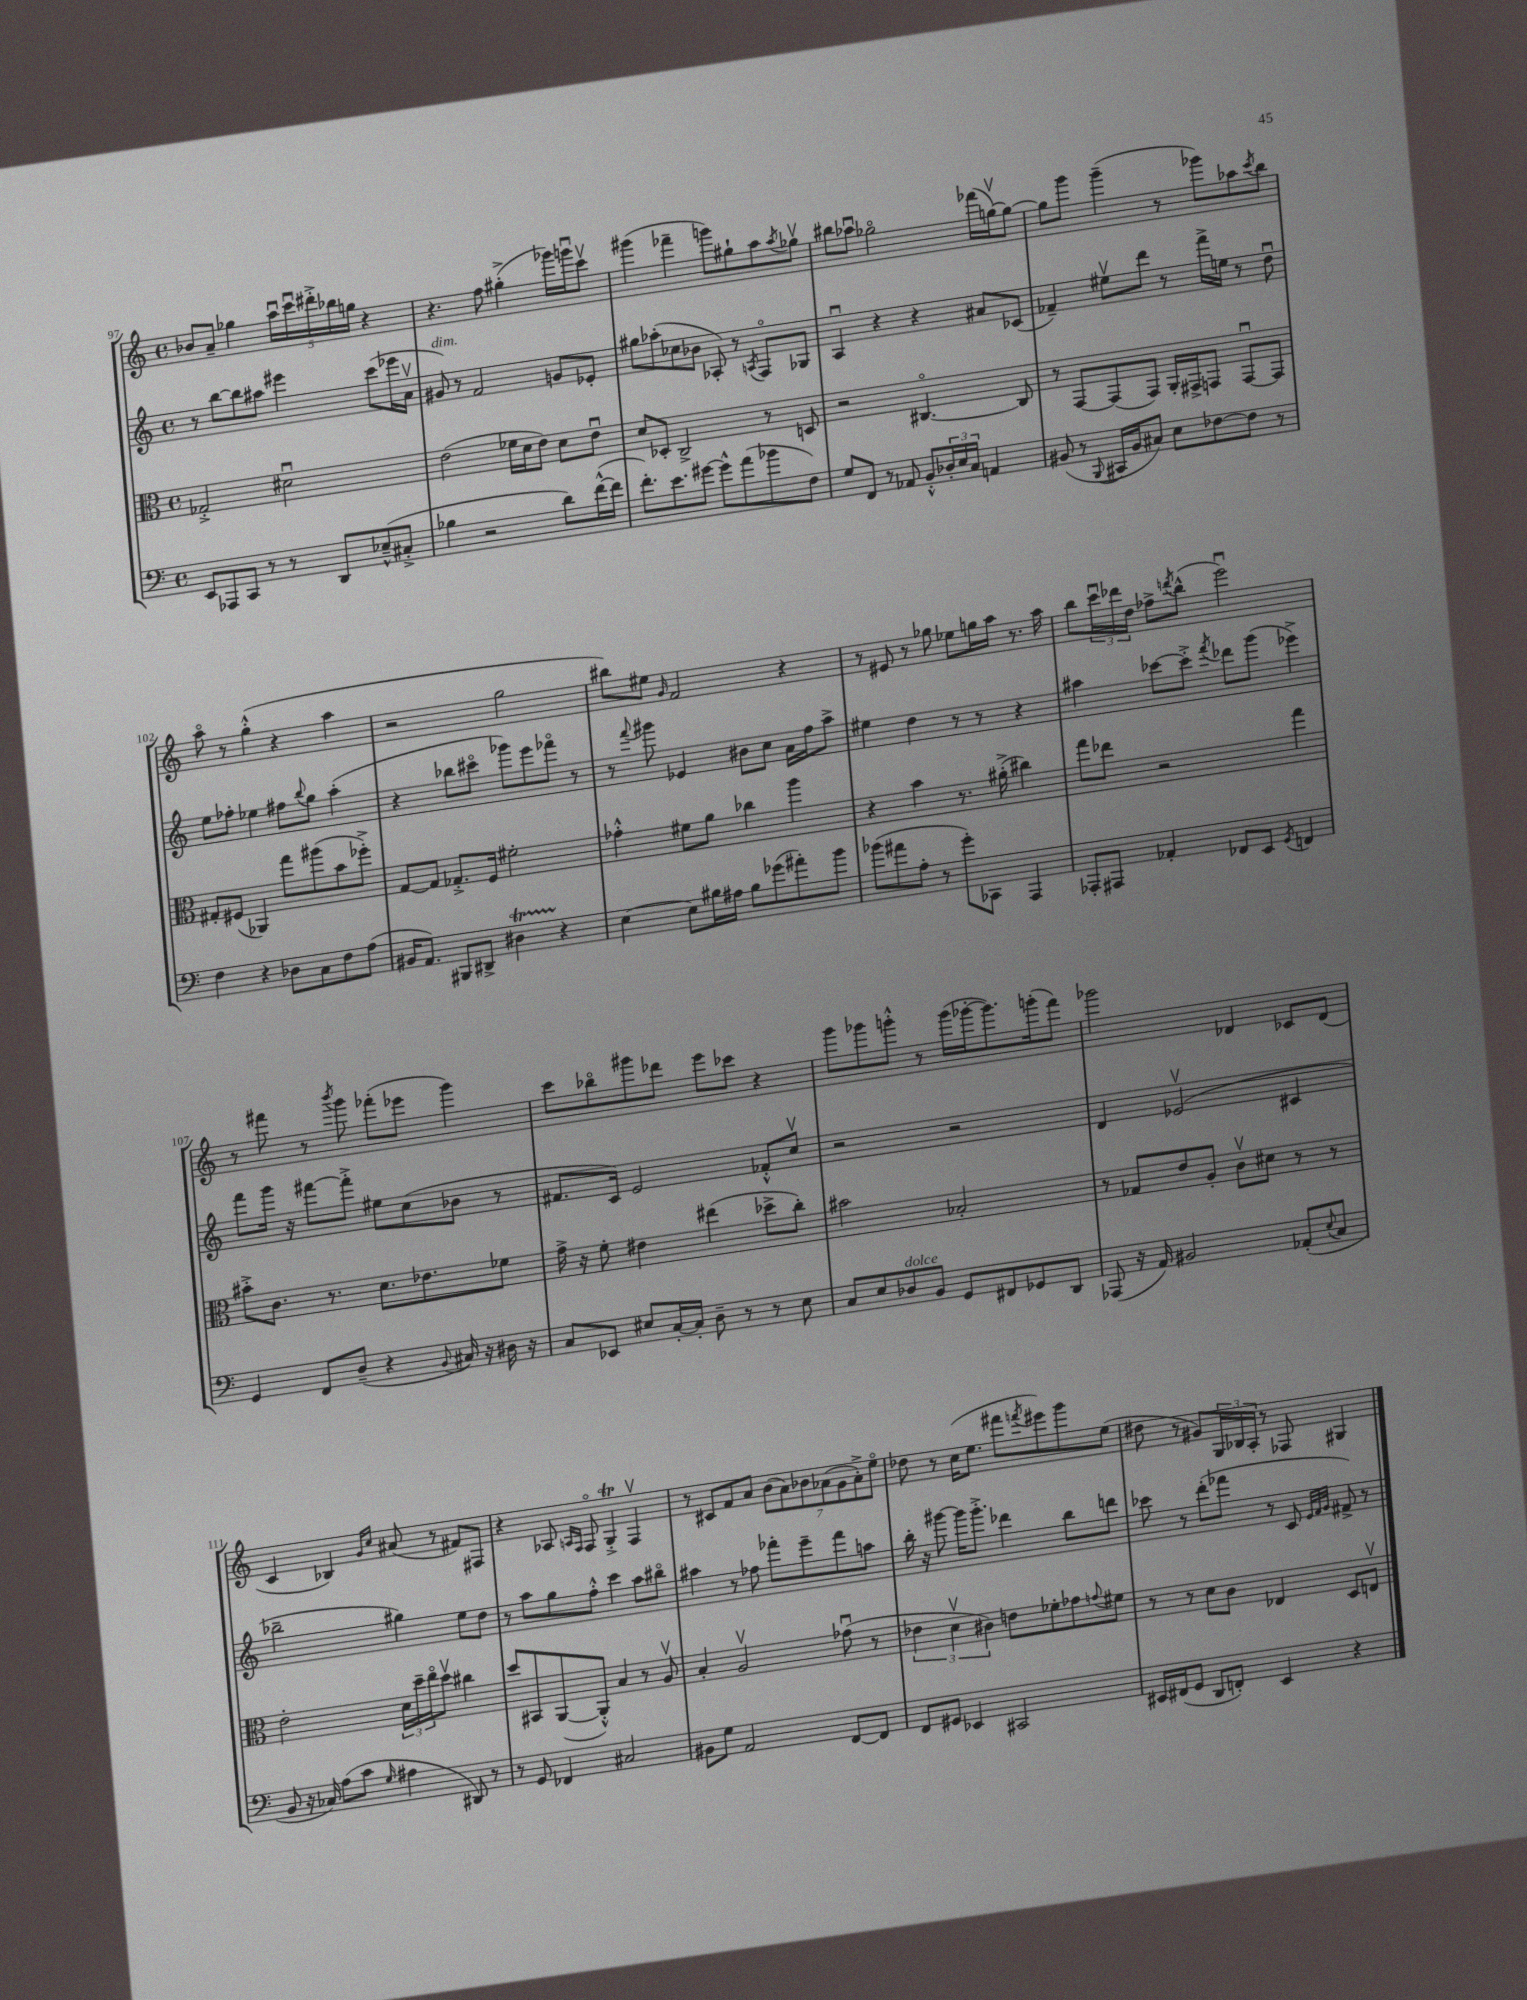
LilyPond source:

<<
\new StaffGroup <<
\new Staff = "s0" {
    \clef treble \key c \major \defaultTimeSignature \time 4/4
    bes'8 a'8-- ges''4 \tuplet 5/4 { a''16\downbow c'''16\downbow dis'''16-.-> bes''16 g''16 } r4 |
    r4. f''8 gis''4-.->( ges'''16) g'''16\downbow c'''8\upbow |
    gis'''4( fes'''4-- g'''8) gis''8-! a''8 \acciaccatura { a''8 } ges''8\upbow |
    bis''8 aes''8\downbow ges''2\flageolet fes'''16( g''16~\upbow) g''8~ |
    g''8 g'''8 g'''4--( r8 ges'''8) aes''8 \acciaccatura { c'''8 } b''8 |
    a''8\flageolet r8 g''4-.-^( r4 a''4 |
    r2 g''2 |
    bis''8) eis''8 \grace { g'16 } f'2 r4 |
    r8 eis'8 r8 ges''8 ees''8 g''16 a''16 r8. a''16 |
    b''8 \tuplet 3/2 { c'''16\downbow des'''16 d''16 } fes''8-> \acciaccatura { d'''8 } b''8-^( e'''2\downbow) |
    r8 fis'''8 r8 \acciaccatura { b'''8 } g'''8 fes'''8-.( ees'''8 g'''4) |
    c'''8 bes''8\flageolet gis'''8 des'''8 e'''8 ces'''8 r4 |
    g'''8 ges'''8 g'''8-.-^ r8 g'''16( ges'''16~-. ges'''8.) g'''16-.( f'''8) |
    ges'''2 des'4 ces'8 des'8( |
    c'4 bes4) \grace { g'16 c''16 } ais'8( r8 fis'8) fis8 |
    r4 aes8 \grace { a16 f16 } f8\flageolet g4-.->\trill f4\upbow |
    r8 cis'8 f'8 a'8 \tuplet 7/4 { b'8( a'8) bes'8 aes'8( g'8 aes'8-.->) e''8\flageolet } |
    des''8 r8 c''16( e''8. fis'''8 \acciaccatura { f'''8 } eis'''8) g'''8 e''8( |
    dis''8 r8 gis'8) \tuplet 3/2 { g16 bes16 a16-. } r8 fes8 gis4 \bar "|." |
}
\new Staff = "s1" {
    \clef treble \key c \major \defaultTimeSignature \time 4/4
    r8 b''8~ b''8 ais''8 eis'''4 c'''8( ees'''16 a'16\upbow |
    gis'8^\markup { \italic "dim." }) r8 f'2 g'8 ees'8-. |
    gis''8 aes''8-.( ces''8 bes'8 aes8-.) r8 \acciaccatura { a8 } f8\flageolet ges8 |
    a4\downbow r4 r4 ais'8 ces'8( |
    fes'4--) eis''8\upbow d'''8 r8 f'''16-> e''16 r8 d''8\downbow |
    e''8 fes''8-. ees''4 fis''8 \appoggiatura { b''8 } g''8 a''4-.( |
    r4 bes''8 cis'''8\flageolet ges'''8) e'''8 fes'''8\flageolet r8 |
    r8 \appoggiatura { f'''8 } gis'''8 ees'4 bis'8 c''8 a'16 f''16 a''8-> |
    eis''4 d''4 r8 r8 r4 |
    ais''4 ces'''8~ ces'''8-.-> \acciaccatura { f'''8 } des'''8 g'''8( ees'''4->) |
    f'''8 g'''16 r16 fis'''8~ fis'''8-.-> eis''8 c''8( bes'8 r8 |
    fis'8. c'16) e'2 fes'8-.-^ c''8\upbow |
    r2 r2 |
    d'4 ees'2\upbow( cis'4 |
    bes''2-- gis''4) e''8 d''8 |
    r8 a''8 g''8 f''8-.-^ c'''4 a''8 bis''8\flageolet |
    ais''4 r8 fes''8 fes'''8-. e'''8-- fes'''8 a''8 |
    b''16-. r16 gis'''8~ gis'''16 gis'''8.-.-> des'''4 b''8 d'''8 |
    ces'''8 r8 d'''8-.( fes'''8 r8 c'8 \grace { e'32 f'32 g'32 } fis'8->) r8 \bar "|." |
}
\new Staff = "s2" {
    \clef alto \key c \major \defaultTimeSignature \time 4/4
    ges2-.-> dis'2\downbow |
    e'2( fes'16 d'16 e'8) d'8 e'8\downbow |
    d'8 des8-. c2-> r8 d8 |
    r2 cis4.~\flageolet cis8 |
    r8 g,8~ g,8( g,8) a,16-. gis,16-> g,8 g,8~\downbow g,8 |
    gis8-. fis8( aes,4) g''8 ais''8( b'8 fes''8-.->) |
    g8~ g8 ges8.-.-> f16 fis'2-. |
    ges'4-.-^ fis'8 a'8 ces''4 a''4 |
    r4 b'4 r8. ais'16-.->( cis''4) |
    g''8 ees''8 r2 g''4 |
    bis'8-.-> c'8. r8. d'8. ees'8. fes'8 |
    g'16-> r16 f'8-. eis'4 eis''4( des''8-> c''8-.) |
    bis'2 bes2-. |
    r8 ges8 e'8 a8-. c'8\upbow dis'8 r8 r8 |
    e'2-. \tuplet 3/2 { d'16 d''16-- e''16\flageolet } d''8\upbow cis''4 |
    d''8 bis,8 a,8~( a,8-.-^) b4 r8 a8\upbow |
    b4-. a2\upbow ges'8\downbow( r8 |
    \tuplet 3/2 { ees'4 d'4\upbow cis'4) } e'8 fes'8-. ges'8 \appoggiatura { g'8 } fis'8 |
    r8 r8 d'8 c'8 ees4 d8 e8\upbow \bar "|." |
}
\new Staff = "s3" {
    \clef bass \key c \major \defaultTimeSignature \time 4/4
    e,8 aes,,8 c,8 r8 r8 d,8 ees8---^( cis8-.-> |
    bes4 r2 d'8) f'16~-^( f'16 |
    f'8.-.) e'8. gis'8~ gis'8-^ a'8( bes'8 f8) |
    g8 f,8 r8 aes,8 b,8-.-^ \tuplet 3/2 { des16-. e16 c16 } a,4 |
    bis,8( r8 \appoggiatura { b,,8 } cis,16 bis,16 cis8) e8 fes8~ fes8 r8 |
    f4 r4 des8 c8 f8 a8( |
    bis,16 a,8.) bis,,8 dis,8-> dis4\startTrillSpan r4\stopTrillSpan |
    e4~ e8 bis16 ais16 bis8 ges'8( ais'8-.) b'8 |
    bes'8( ais'8 a8-. r8 g'8-.) ces,8 a,,4 |
    aes,,8-. ais,,8 aes,4-. fes,8 e,8 \acciaccatura { g,8 } f,4 |
    g,4 f,8 d8--( r4 \appoggiatura { b,8 } cis16) r16 dis16 r16 |
    c8 ees,8 eis8 c16~-. c16-. d8-- r8 r8 eis8 |
    c8 e8 des8^\markup { \italic "dolce" } b,8 g,8 fis,8 ges,8 d,8 |
    aes,,8( r16 a,16) bis,2 aes,8-.( \appoggiatura { e8 } c8 |
    b,8 r16 ces16) a8( c'8 \grace { g16 } ais4 dis,8) r8 |
    r8 g,8 fes,4 cis2 |
    bis,8 g8 a,2 f,8~ f,8 |
    f,8 gis,8 ees,4 cis,2 |
    eis,16 fis,16( g,8 d,8 f,8-.) eis,4 r4 \bar "|." |
}
>>
>>
\layout { \context { \Score currentBarNumber = #97 } }
